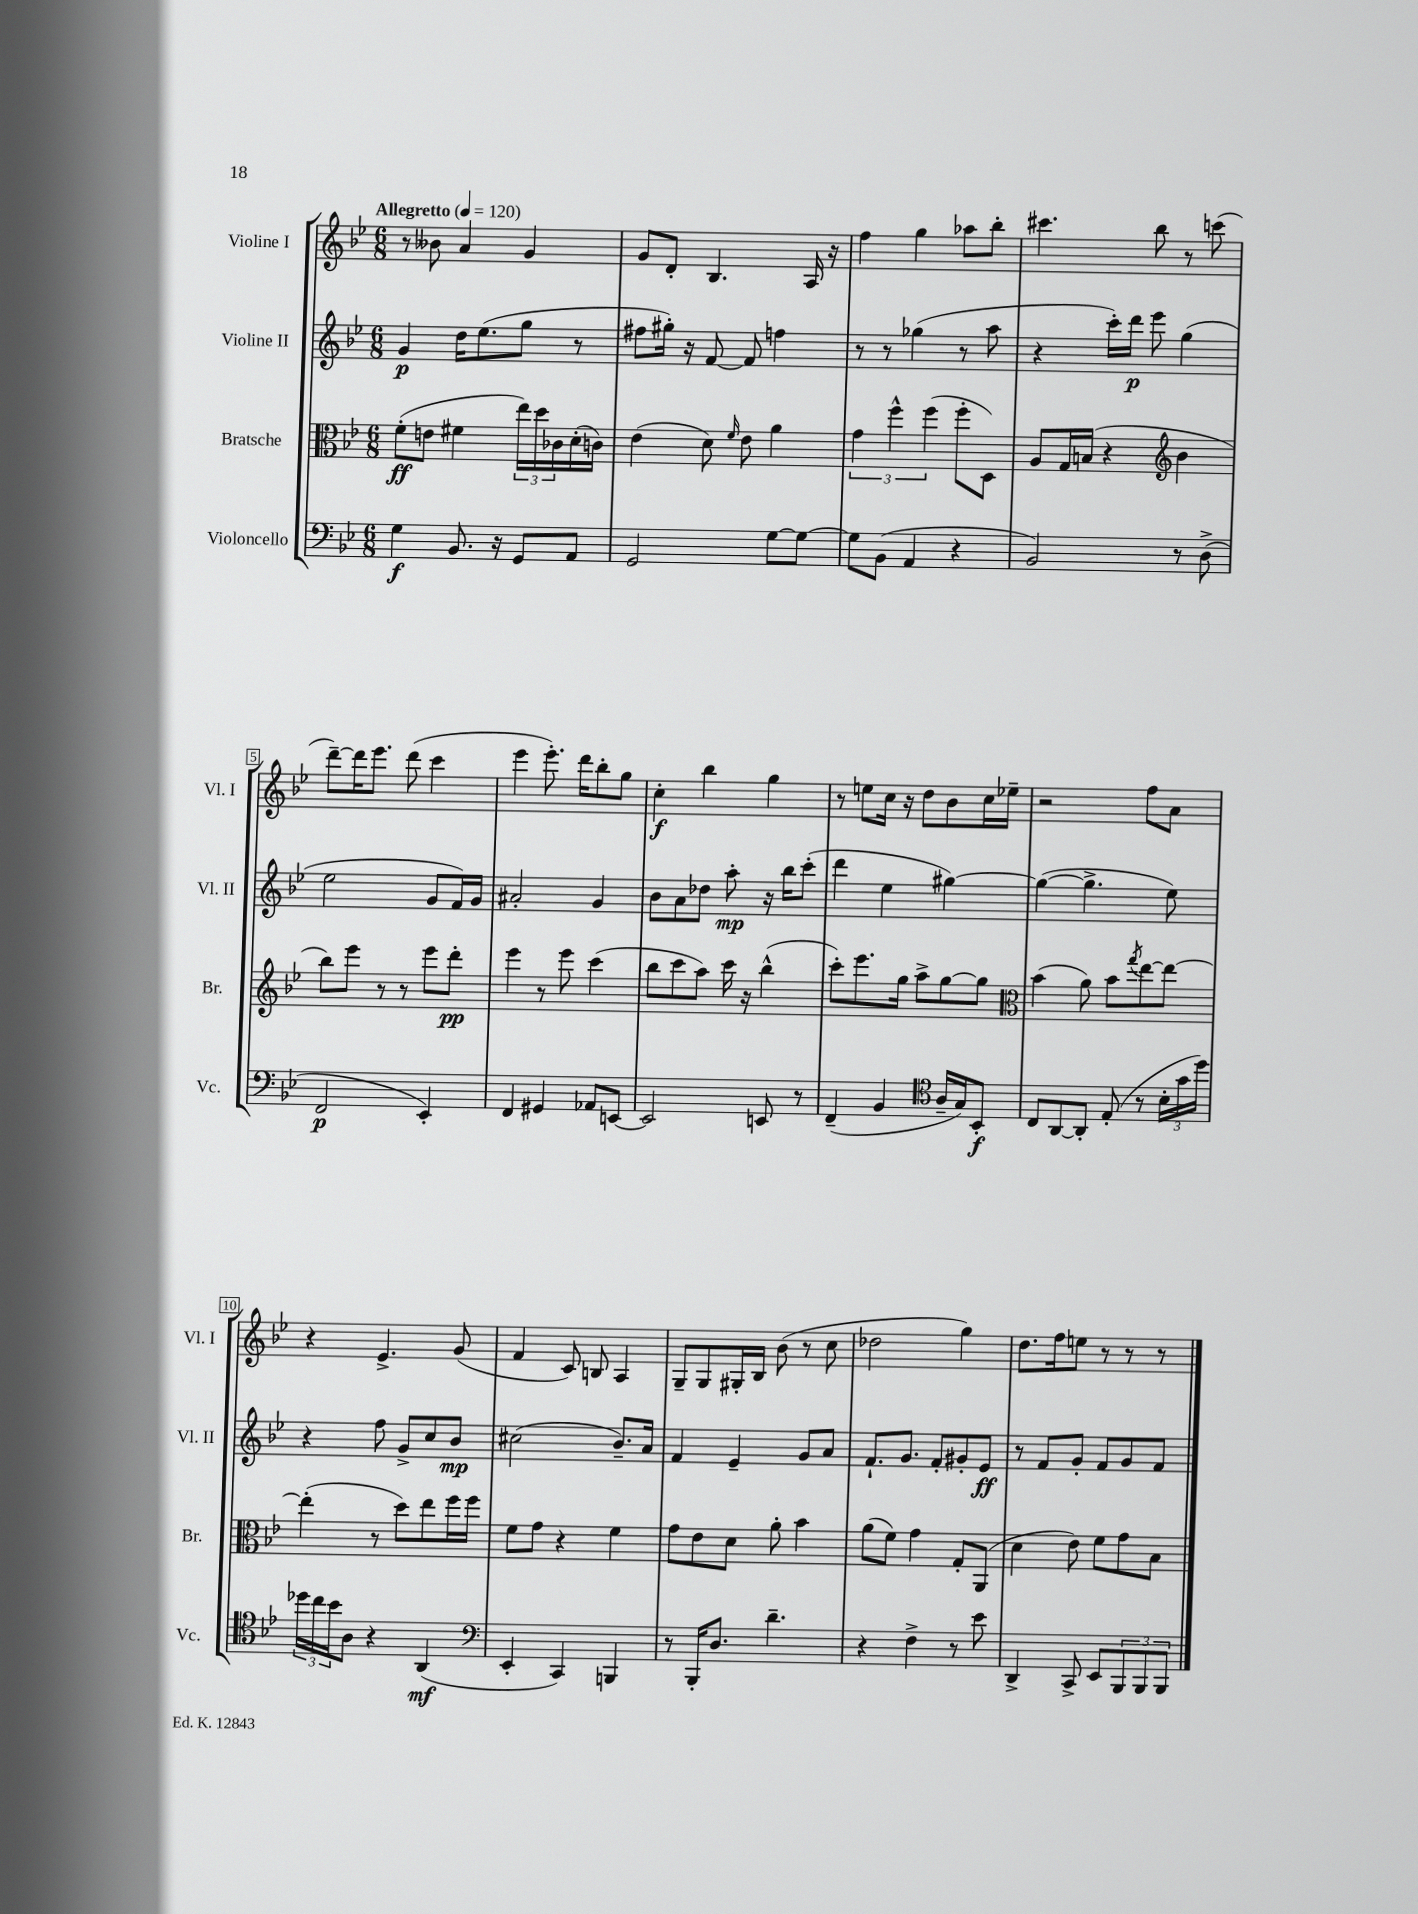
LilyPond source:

<<
\new StaffGroup <<
\new Staff = "s0" \with { instrumentName = "Violine I" shortInstrumentName = "Vl. I" } {
    \clef treble \key bes \major \numericTimeSignature \time 6/8 \tempo "Allegretto" 4 = 120
    r8 beses'8 a'4 g'4 |
    g'8 d'8-. bes4. a16 r16 |
    f''4 g''4 aes''8 bes''8-. |
    cis'''4. bes''8 r8 c'''8( |
    d'''8~--) d'''16 ees'''8. d'''8( c'''4 |
    ees'''4 ees'''8.-.) d'''16 bes''8-. g''8 |
    c''4-.\f bes''4 g''4 |
    r8 e''8 c''16 r16 d''8 bes'8 c''16 ees''16-- |
    r2 f''8 a'8 |
    r4 ees'4.-> g'8( |
    f'4 c'8) b8 a4 |
    g8-- g8 gis16-. bes16 bes'8( r8 c''8 |
    des''2 g''4) |
    d''8. f''16 e''8 r8 r8 r8 \bar "|." |
}
\new Staff = "s1" \with { instrumentName = "Violine II" shortInstrumentName = "Vl. II" } {
    \clef treble \key bes \major \numericTimeSignature \time 6/8
    g'4\p d''16 ees''8.( g''8 r8 |
    fis''8 gis''16-.) r16 f'8~ f'8 f''4 |
    r8 r8 ges''4( r8 a''8 |
    r4 c'''16-.) d'''16\p ees'''8 g''4( |
    ees''2 g'8 f'16) g'16 |
    ais'2-. g'4 |
    bes'8 a'8 des''8 a''8-.\mp r16 bes''16 c'''8-.( |
    d'''4 ees''4 gis''4~) |
    gis''4~( gis''4.-> ees''8) |
    r4 f''8 g'8-> c''8 bes'8\mp |
    cis''2( bes'8.--) a'16 |
    f'4 ees'4-- g'8 a'8 |
    f'8.-! g'8. f'8-. gis'8-. ees'8\ff |
    r8 f'8 g'8-. f'8 g'8 f'8 \bar "|." |
}
\new Staff = "s2" \with { instrumentName = "Bratsche" shortInstrumentName = "Br." } {
    \clef alto \key bes \major \numericTimeSignature \time 6/8
    f'8-.\ff( e'8 fis'4 \tuplet 3/2 { ees''16) d''16 ces'16 } d'16-.( c'16) |
    ees'4( d'8) \grace { f'16 } ees'8 a'4 |
    \tuplet 3/2 { g'4 f''4-^ f''4( } f''8-. d8) |
    a8 g16 b16( r4 \clef treble bes'4 |
    bes''8) ees'''8 r8 r8 ees'''8 d'''8-.\pp |
    ees'''4 r8 ees'''8 c'''4( |
    bes''8 c'''8 a''8) c'''16 r16 bes''4-^( |
    c'''8-.) ees'''8. g''16 a''8-> g''8~ g''8 |
    \clef alto bes'4( a'8) bes'8 \acciaccatura { g''8 } ees''8~ ees''8~ |
    ees''4-.( r8 d''8) ees''8 f''16 f''16 |
    f'8 g'8 r4 f'4 |
    g'8 ees'8 d'8 a'8-. bes'4 |
    a'8( f'8) g'4 g8-. a,8( |
    d'4 ees'8) f'8 g'8 bes8 \bar "|." |
}
\new Staff = "s3" \with { instrumentName = "Violoncello" shortInstrumentName = "Vc." } {
    \clef bass \key bes \major \numericTimeSignature \time 6/8
    g4\f bes,8. r16 g,8 a,8 |
    g,2 g8~ g8~ |
    g8 bes,8( a,4 r4 |
    bes,2) r8 d8->( |
    f,2\p ees,4-.) |
    f,4 gis,4 aes,8 e,8~ |
    e,2 e,8 r8 |
    f,4--( bes,4 \clef tenor a16-- g16) bes,8-.\f |
    c8 a,8~ a,8-. ees8-.( r8 \tuplet 3/2 { bes16-. g'16 d''16) } |
    \tuplet 3/2 { des''16 c''16 bes'16 } a8 r4 a,4\mf( |
    \clef bass ees,4-. c,4) b,,4 |
    r8 bes,,16-. d8. d'4.-- |
    r4 f4-> r8 ees'8 |
    d,4-> c,8-> ees,8 \tuplet 3/2 { bes,,8 bes,,8 bes,,8 } \bar "|." |
}
>>
>>
\layout { \context { \Score \override BarNumber.stencil = #(make-stencil-boxer 0.1 0.3 ly:text-interface::print) } }
